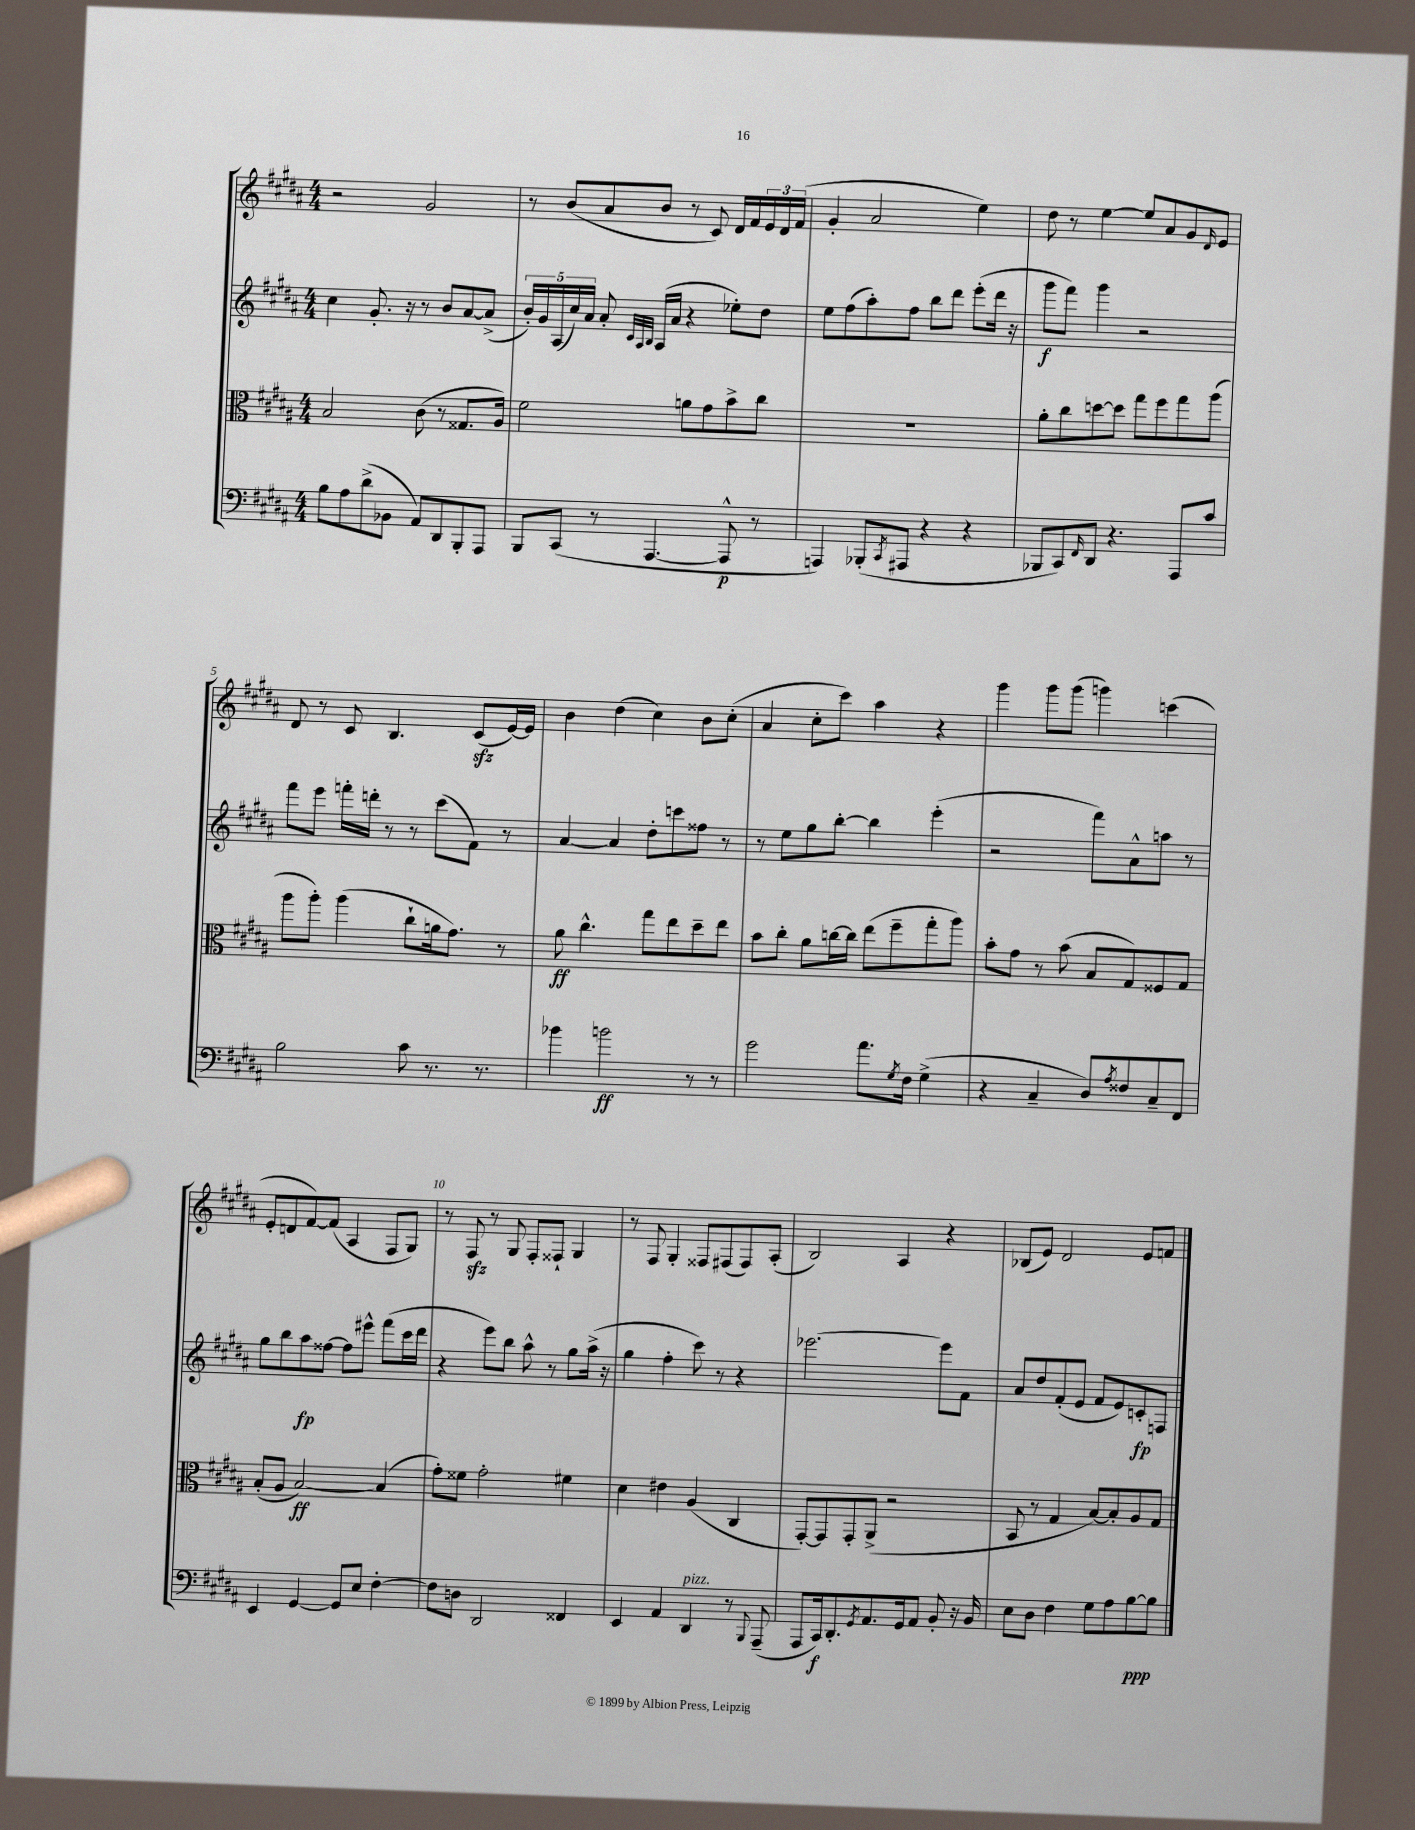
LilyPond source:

<<
\new StaffGroup <<
\new Staff = "s0" {
    \clef treble \key b \major \numericTimeSignature \time 4/4
    r2 gis'2 |
    r8 b'8( ais'8 b'8 r8 cis'8) dis'16 fis'16 \tuplet 3/2 { e'16 dis'16 fis'16( } |
    gis'4-. ais'2 e''4) |
    dis''8 r8 e''4~ e''8 ais'8 gis'8 \grace { dis'16 } e'8 |
    dis'8 r8 cis'8 b4. cis'8\sfz( e'16~) e'16 |
    b'4 dis''4( cis''4) b'8 cis''8-.( |
    ais'4 cis''8-. cis'''8) ais''4 r4 |
    gis'''4 gis'''8 gis'''8( g'''4) c'''4( |
    e'8-. d'8 fis'8~) fis'8( ais4 fis8 gis8) |
    r8 fis8\sfz r8 gis8 fis8-. fisis8-! gis4 |
    r8 fis8 gis4-. fisis8 fis8( fis8) ais8-.( |
    b2) ais4 r4 |
    bes8( e'8) dis'2 e'8 f'8 \bar "|." |
}
\new Staff = "s1" {
    \clef treble \key b \major \numericTimeSignature \time 4/4
    cis''4 gis'8.-. r16 r8 b'8 ais'8~ ais'8->( |
    \tuplet 5/4 { b'16-.) gis'16 ais16( cis''16) ais'16 } ais'8-. \grace { cis'32 ais32 b32 } ais16( ais'16 r4 ees''8-.) dis''8 |
    e''8 fis''8( ais''8-.) fis''8 b''8 dis'''8 e'''8-.( dis'''16 r16 |
    gis'''8\f fis'''8) gis'''4 r2 |
    fis'''8 e'''8 f'''16-. d'''16-. r8 r8 cis'''8( fis'8) r8 |
    ais'4~ ais'4 dis''8-. c'''8 fisis''8 r8 |
    r8 e''8 gis''8 b''8~-. b''4 e'''4-.( |
    r2 fis'''8) ais'8-^ a''8 r8 |
    gis''8 b''8 ais''8\fp fisis''8~ fisis''8 eis'''8-^ fis'''8( cis'''16 dis'''16 |
    r4 e'''8) b''8 ais''8-^ r8 gis''8 ais''16->( r16 |
    gis''4 fis''4-. cis'''8) r8 r4 |
    ees'''2.~ ees'''8 fis'8 |
    ais'8 dis''8 fis'8-.( e'8 fis'8 e'8) c'8-.\fp f8 \bar "|." |
}
\new Staff = "s2" {
    \clef alto \key b \major \numericTimeSignature \time 4/4
    b2 cis'8( r8 gisis8. ais16) |
    fis'2 a'8 gis'8 b'8-> cis''8 |
    R1 |
    ais'8-. cis''8 d''8~ d''8 gis''8 fis''8 gis''8 ais''8( |
    ais''8 ais''8-.) ais''4( cis''8-! a'16 gis'8.) r8 |
    ais'8\ff cis''4.-^ gis''8 e''8 dis''8-- e''8 |
    b'8 cis''8-. ais'8 c''16~ c''16 e''8( fis''8-- gis''8-. ais''8) |
    b'8-. gis'8 r8 b'8( b8 gis8) fisis8 gis8 |
    b8-.( ais8 b2~\ff) b4( |
    gis'8-.) fisis'8 gis'2-. fis'4 |
    dis'4 eis'4 ais4( cis4 |
    gis,8~-.) gis,8 gis,8-. ais,8->( r2 |
    b,8 r8 gis4 b8~) b8-. ais8 gis8 \bar "|." |
}
\new Staff = "s3" {
    \clef bass \key b \major \numericTimeSignature \time 4/4
    b8 ais8 dis'8->( bes,8 ais,8) dis,8 b,,8-. ais,,8 |
    b,,8 cis,8( r8 ais,,4.~ ais,,8-^\p r8 |
    a,,4) bes,,8-.( \acciaccatura { cis,8 } ais,,8 r4 r4 |
    bes,,8 cis,8) \grace { fis,16 } dis,8 r4. ais,,8 cis'8 |
    b2 cis'8 r8. r8. |
    bes'4 b'2\ff r8 r8 |
    gis'2 ais'8. \acciaccatura { gis8 } fis16 gis4->( |
    r4 cis4-- dis8) \acciaccatura { ais8 } fisis8 cis8-- fis,8 |
    e,4 gis,4~ gis,8 e8 fis4~-. |
    fis8 d8 dis,2 fisis,4 |
    e,4 ais,4 dis,4^\markup { \italic "pizz." } r8 \appoggiatura { b,,8 } ais,,8--( |
    ais,,8 cis,16\f) dis,8.-. \acciaccatura { gis,8 } ais,8. gis,16 ais,8 b,8-. r16 b,16 |
    e8 dis8 fis4 gis8 ais8 b8~\ppp b8 \bar "|." |
}
>>
>>
\layout { \context { \Score \override BarNumber.break-visibility = ##(#f #t #t) barNumberVisibility = #(every-nth-bar-number-visible 5) } }
